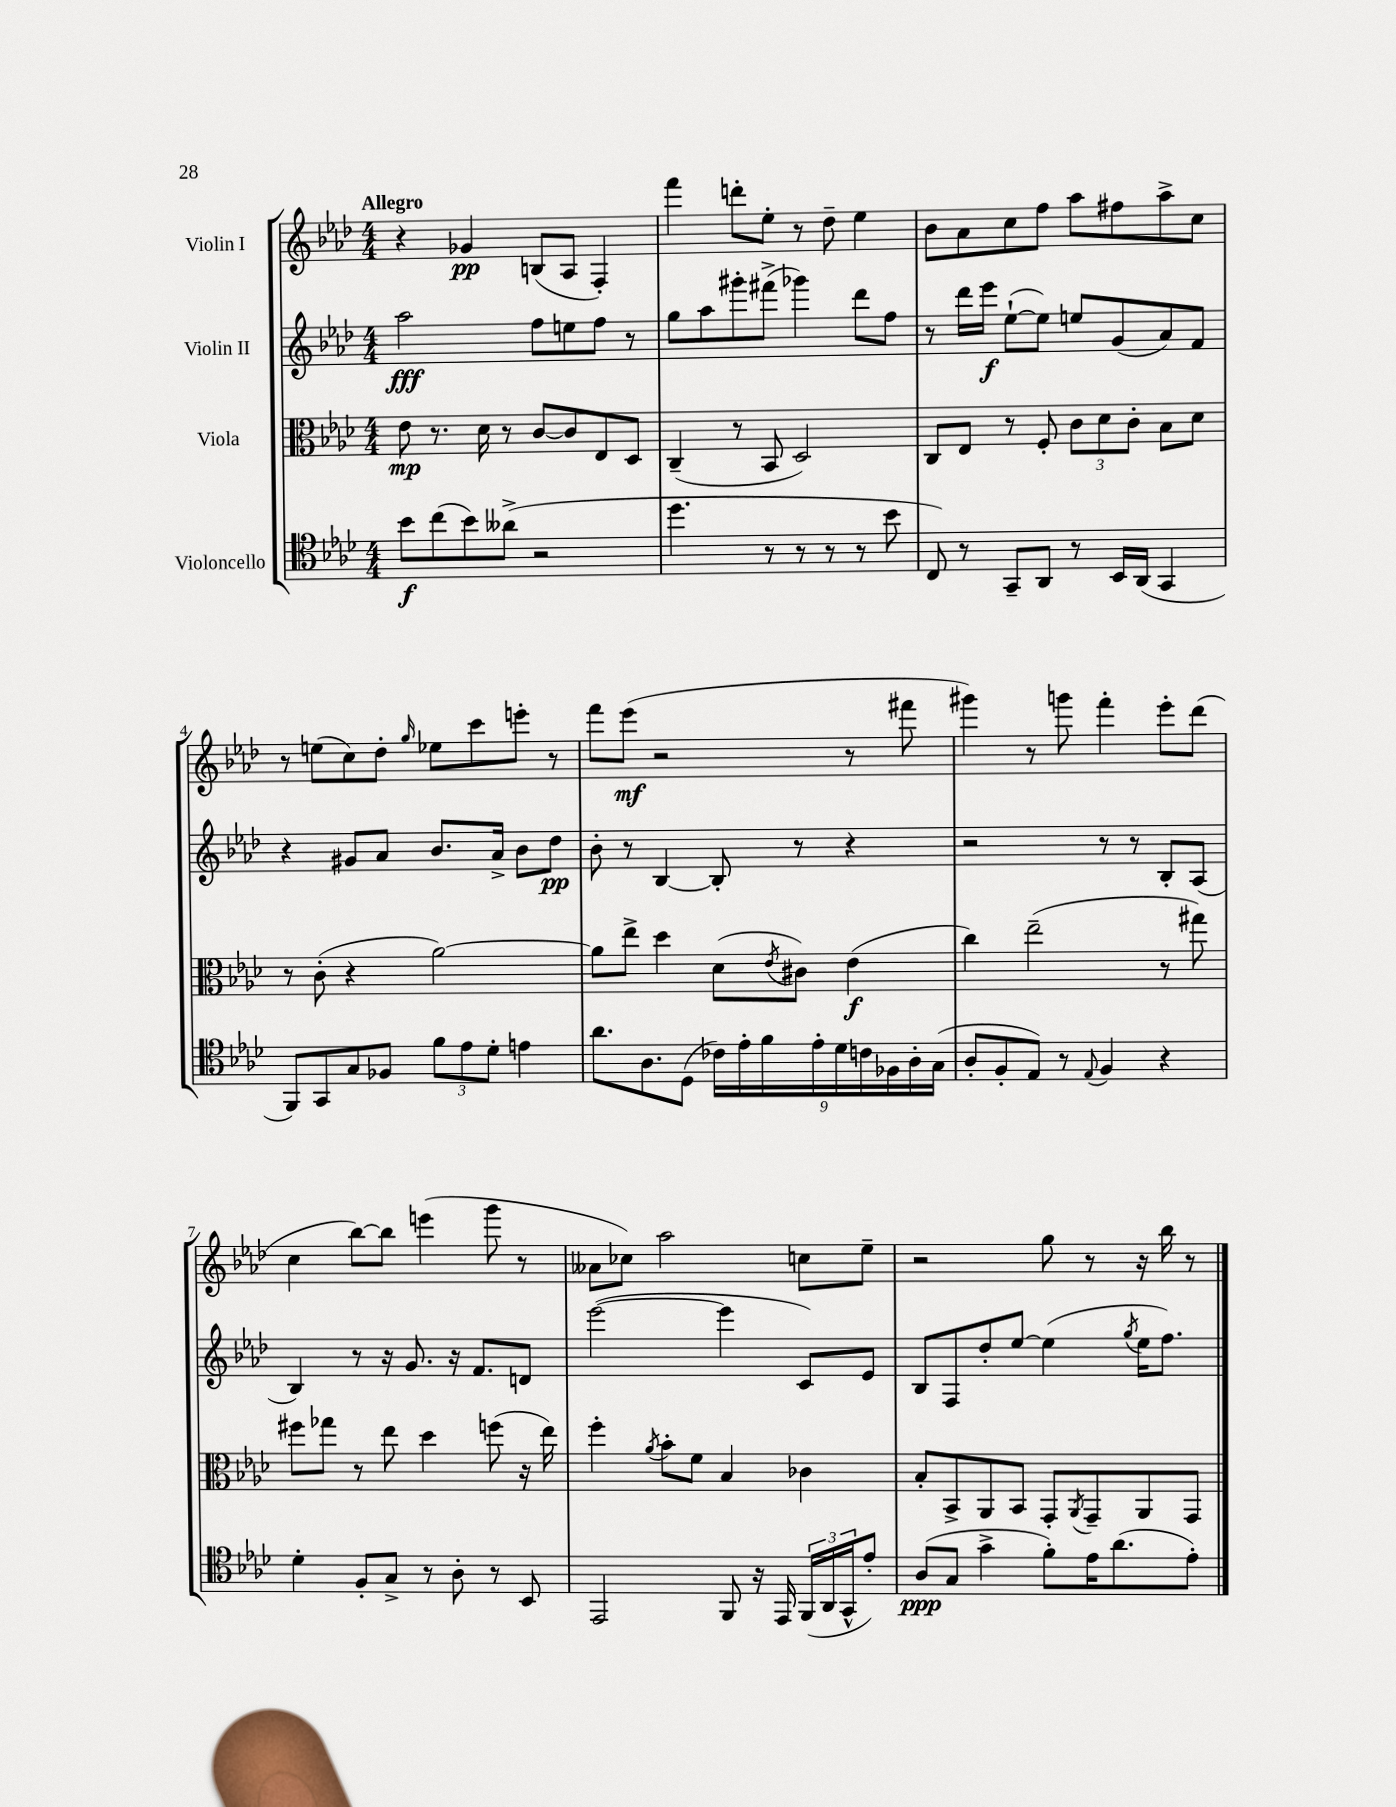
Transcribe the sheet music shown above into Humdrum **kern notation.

**kern	**kern	**kern	**kern
*staff4	*staff3	*staff2	*staff1
*clefC4	*clefC3	*clefG2	*clefG2
*k[b-e-a-d-]	*k[b-e-a-d-]	*k[b-e-a-d-]	*k[b-e-a-d-]
*M4/4	*M4/4	*M4/4	*M4/4
8b-	8e-	2aa-	4r
(8cc	8.r	.	.
8b-)	.	.	4g-
.	16d-	.	.
(8a--^	8r	.	.
2r	[8c	8ff	(8B
.	8c]	8ee	8A-
.	8E-	8ff	4F')
.	8D-	8r	.
=	=	=	=
4.dd-	(4C~	8gg	4fff
.	.	8aa-	.
.	8r	8ggg#'	8ddd'
8r	8BB-	(8fff#^	8ee-'
8r	2D-)	4ggg-)	8r
8r	.	.	8dd-~
8r	.	8ddd-	4ee-
8b-	.	8ff	.
=	=	=	=
8C)	8C	8r	8b-
8r	8E-	16ddd-	8a-
.	.	16eee-	.
8GG~	8r	([8ee-`	8cc
8AA-	8F'	8ee-])	8ff
8r	12c	8ee	8aa-
.	12d-	.	.
16BB-	.	(8g	8ff#
.	12c'	.	.
(16AA-	.	.	.
4GG	8B-	8a-)	8aa-^
.	8d-	8f	8cc
=	=	=	=
8FF)	8r	4r	8r
8GG	(8c'	.	(8ee
8G	4r	8g#	8cc)
8F-	.	8a-	8dd-'
.	.	.	16qqgg
12f	[2a-)	8.b-	8ee-
12e-	.	.	.
.	.	.	8ccc
12d-'	.	.	.
.	.	16a-^	.
4e	.	8b-	8eee'
.	.	8dd-	8r
=	=	=	=
8.a-	8a-]	8b-'	8fff
.	8ee-^	8r	(8eee-
8.A-	.	.	.
.	4dd-	[4B-	2r
(8D-	.	.	.
18c-)	(8d-	8B-']	.
18e-'	.	.	.
18f	.	.	.
.	8qe-	.	.
.	8c#)	8r	.
18e-'	.	.	.
18d-	.	.	.
.	(4e-	4r	8r
18c	.	.	.
18F-	.	.	.
.	.	.	8fff#
18A-'	.	.	.
(18G	.	.	.
=	=	=	=
8A-'	4cc)	2r	4ggg#)
8F'	.	.	.
8E-)	(2ee-~	.	8r
8r	.	.	8ggg
8qqE-	.	.	.
4F	.	8r	4fff'
.	.	8r	.
4r	8r	8B-'	8eee-'
.	8gg#)	(8A-	(8ddd-
=	=	=	=
4d-'	8ff#	4B-)	4cc
.	8gg-	.	.
8F'	8r	8r	[8bb-)
8G^	8ee-	16r	8bb-]
.	.	8.g	.
8r	4dd-	.	(4eee
8A-'	.	16r	.
.	.	8.f	.
8r	(8ff	.	8ggg
8BB-	16r	8d	8r
.	16ee-)	.	.
=	=	=	=
2EE-	4ff'	([2eee-	8a--
.	.	.	8cc-)
.	8qa-	.	.
.	8b-'	.	2aa-
.	8f	.	.
8FF	4B-	4eee-]	.
16r	.	.	.
16EE-	.	.	.
(24FF	4c-	8c)	8cc
24AA-	.	.	.
24GG^^	.	.	.
8e-')	.	8e-	8ee-~
=	=	=	=
(8A-	8B-'	8B-	2r
8G	8BB-^	8F	.
4g^	8AA-	8dd-'	.
.	8BB-	[8ee-	.
8f')	8GG'	(4ee-]	8gg
.	8qAA-	.	.
16e-	8GG~	.	8r
(8.a-	.	.	.
.	.	8qgg	.
.	8AA-	16ee-	16r
.	.	8.ff)	16bb-
8e-')	8GG	.	8r
==	==	==	==
*-	*-	*-	*-
